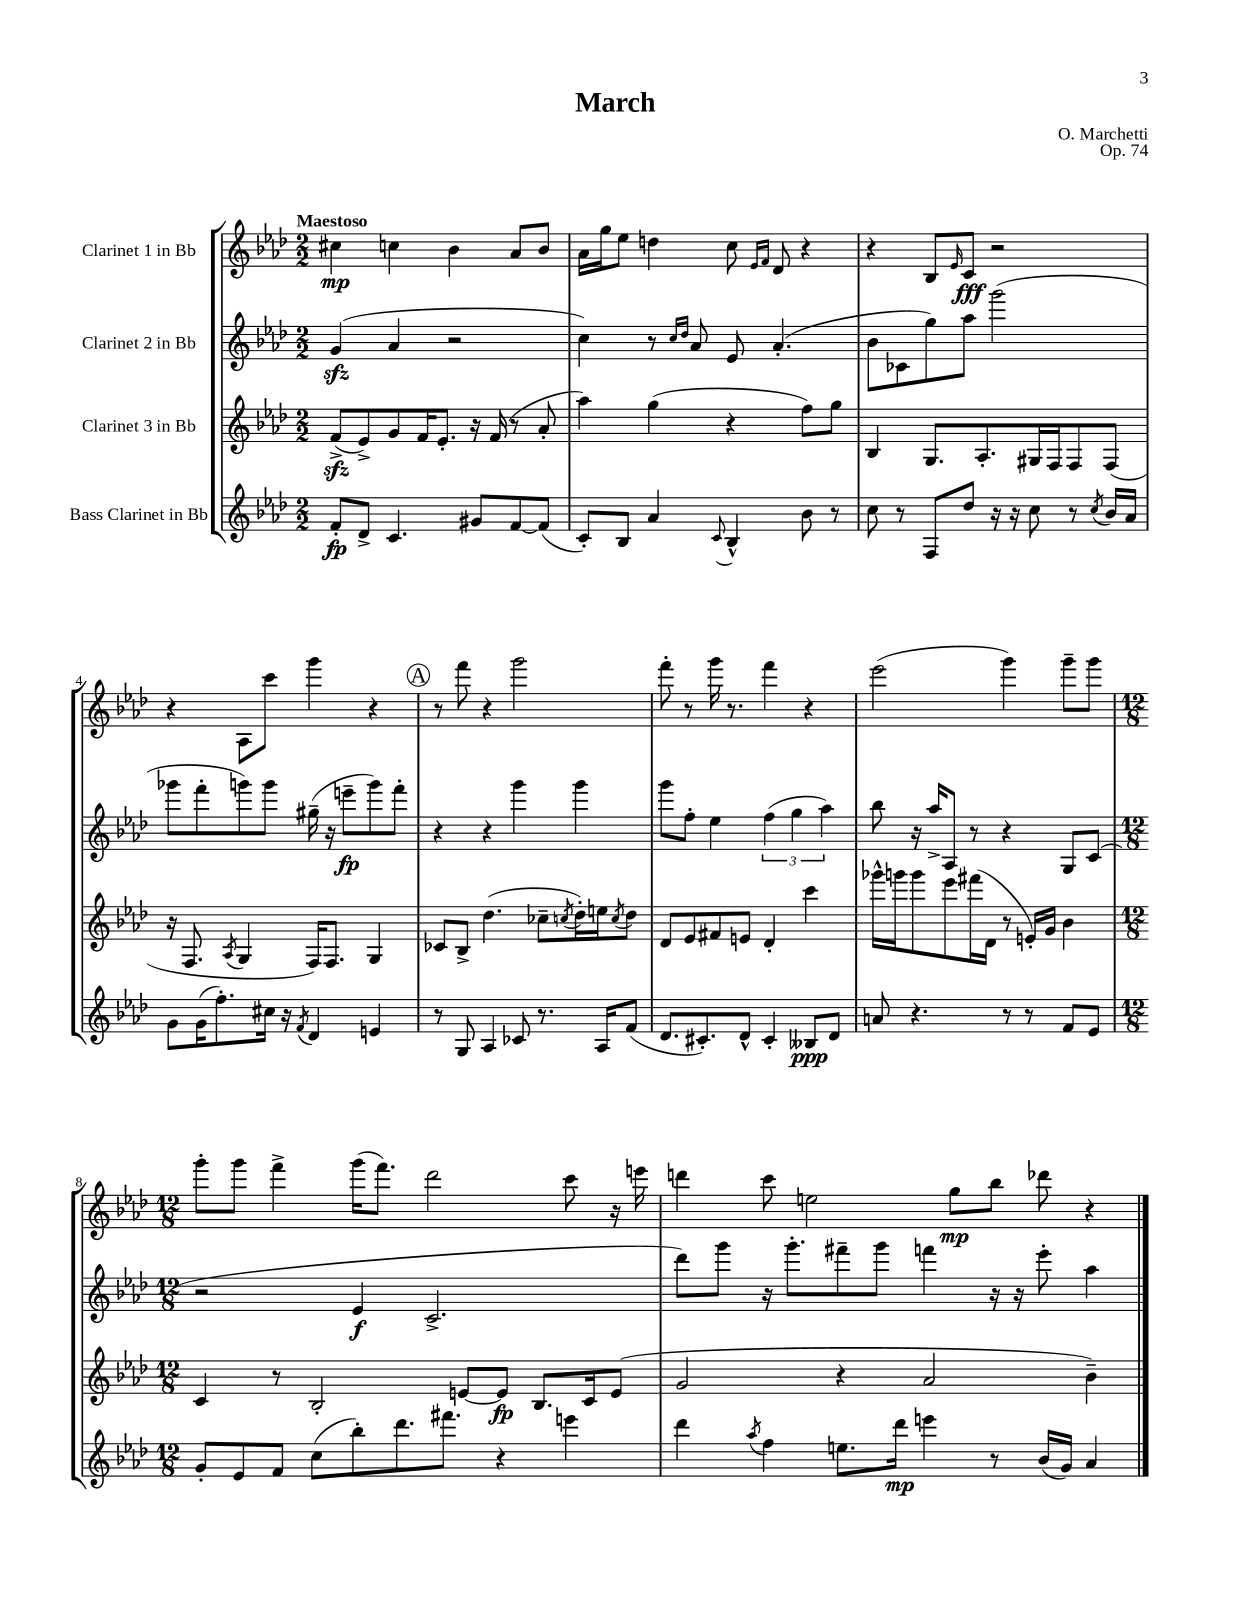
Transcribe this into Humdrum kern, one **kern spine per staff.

**kern	**dynam	**kern	**dynam	**kern	**dynam	**kern	**dynam
*part4	*part4	*part3	*part3	*part2	*part2	*part1	*part1
*staff4	*staff4	*staff3	*staff3	*staff2	*staff2	*staff1	*staff1
*I"Bass Clarinet in Bb	*	*I"Clarinet 3 in Bb	*	*I"Clarinet 2 in Bb	*	*I"Clarinet 1 in Bb	*
*clefG2	*	*clefG2	*	*clefG2	*	*clefG2	*
*k[b-e-a-d-]	*	*k[b-e-a-d-]	*	*k[b-e-a-d-]	*	*k[b-e-a-d-]	*
*M2/2	*	*M2/2	*	*M2/2	*	*M2/2	*
=1	=1	=1	=1	=1	=1	=1	=1
!	!	!	!	!	!	!LO:TX:a:B:t=Maestoso	!
8f'/L	fp	(8fzz^/L	.	(4gzz/	.	4cc#X\	mp
8d-^/J	.	8e-^/)	.	.	.	.	.
4.c/	.	8g/	.	4a-/	.	4ccn\	.
.	.	16f/K	.	.	.	.	.
.	.	8.e-'/J	.	.	.	.	.
.	.	.	.	2r	.	4b-\	.
8g#X/L	.	16r	.	.	.	.	.
.	.	(16f/	.	.	.	.	.
[8f/	.	8r	.	.	.	8a-/L	.
(8f/J]	.	8a-'/	.	.	.	8b-/J	.
=2	=2	=2	=2	=2	=2	=2	=2
8c'/L)	.	4aa-\)	.	4cc\)	.	16a-\LL	.
.	.	.	.	.	.	16gg\J	.
8B-/J	.	.	.	.	.	8ee-\J	.
4a-/	.	(4gg\	.	8r	.	4ddn\	.
.	.	.	.	16qqcc/LL	.	.	.
.	.	.	.	16qqdd-/JJ	.	.	.
.	.	.	.	8a-/	.	.	.
8qqc/	.	.	.	.	.	.	.
4B-^^/	.	4r	.	8e-/	.	8cc\	.
.	.	.	.	.	.	16qqe-/LL	.
.	.	.	.	.	.	16qqf/JJ	.
.	.	.	.	(4.a-'/	.	8d-/	.
8b-\	.	8ff\L)	.	.	.	4r	.
8r	.	8gg\J	.	.	.	.	.
=3	=3	=3	=3	=3	=3	=3	=3
8cc\	.	4B-/	.	8b-\L	.	4r	.
8r	.	.	.	8c-X\	.	.	.
8F/L	.	8.G/L	.	8gg\)	.	8B-/L	.
.	.	.	.	.	.	16qqe-/	.
8dd-/J	.	.	.	8aa-\J	.	8c/J	fff
.	.	8.A-'/	.	.	.	.	.
16r	.	.	.	(2ggg\	.	2r	.
16r	.	.	.	.	.	.	.
8cc\	.	16G#X/L	.	.	.	.	.
.	.	16F/J	.	.	.	.	.
8r	.	8F/	.	.	.	.	.
8qcc/	.	.	.	.	.	.	.
16b-/LL	.	(8F/J	.	.	.	.	.
16a-/JJ	.	.	.	.	.	.	.
!!LO:LB:g=z
=4	=4	=4	=4	=4	=4	=4	=4
8g\L	.	16r	.	8ggg-X\L	.	4r	.
.	.	8.F/	.	.	.	.	.
(16g\K	.	.	.	8fff'\	.	.	.
8.ff'\)	.	.	.	.	.	.	.
.	.	8qA-/	.	.	.	.	.
.	.	4G/	.	8gggn\)	.	8A-\L	.
16cc#X\Jk	.	.	.	8ggg\J	.	8ccc\J	.
16r	.	.	.	.	.	.	.
8qf/	.	.	.	.	.	.	.
4d-/	.	16F/KL)	.	(16gg#X~\	.	4ggg\	.
.	.	8.F/J	.	16r	.	.	.
.	.	.	.	8eeen~\L	fp	.	.
4en/	.	4G/	.	8ggg\)	.	4r	.
.	.	.	.	8fff'\J	.	.	.
!!LO:REH:place=s1:t=A
=5	=5	=5	=5	=5	=5	=5	=5
8r	.	8c-X/L	.	4r	.	8r	.
8G/	.	8B-^/J	.	.	.	8fff\	.
4A-/	.	(4.dd-\	.	4r	.	4r	.
8c-X/	.	.	.	4ggg\	.	2ggg\	.
8.r	.	8cc-X~\L	.	.	.	.	.
.	.	8qccn/	.	.	.	.	.
.	.	16dd-'\L)	.	4ggg\	.	.	.
16A-/KL	.	16een\J	.	.	.	.	.
.	.	8qcc/	.	.	.	.	.
(8f/J	.	8dd-\J	.	.	.	.	.
=6	=6	=6	=6	=6	=6	=6	=6
8.d-/L	.	8d-/L	.	8ggg\L	.	8fff'\	.
.	.	8e-/	.	8ff'\J	.	8r	.
8.c#X'/)	.	.	.	.	.	.	.
.	.	8f#X/	.	4ee-\	.	16ggg\	.
.	.	.	.	.	.	8.r	.
8d-^^/J	.	8en/J	.	.	.	.	.
4c#'/	.	4d-'/	.	(6ff\	.	4fff\	.
.	.	.	.	6gg\	.	.	.
8B--X/L	ppp	4ccc\	.	.	.	4r	.
.	.	.	.	6aa-\)	.	.	.
8d-/J	.	.	.	.	.	.	.
=7	=7	=7	=7	=7	=7	=7	=7
8an/	.	16ggg-X^^\LL	.	8bb-\	.	(2eee-\	.
.	.	16gggn\J	.	.	.	.	.
4.r	.	8ggg\	.	16r	.	.	.
.	.	.	.	16aa-^/KL	.	.	.
.	.	8eee-\	.	8A-/J	.	.	.
.	.	(16fff#X\L	.	8r	.	.	.
.	.	16d-\JJ	.	.	.	.	.
8r	.	8r	.	4r	.	4ggg\)	.
8r	.	16en'/LL)	.	.	.	.	.
.	.	16g/JJ	.	.	.	.	.
8f/L	.	4b-\	.	8G/L	.	8ggg~\L	.
8e-/J	.	.	.	(8c/J	.	8ggg\J	.
!!LO:LB:g=z
=8	=8	=8	=8	=8	=8	=8	=8
*M12/8	*	*M12/8	*	*M12/8	*	*M12/8	*
8g'/L	.	4c/	.	2r	.	8ggg'\L	.
8e-/	.	.	.	.	.	8ggg\J	.
8f/J	.	8r	.	.	.	4fff^\	.
(8cc\L	.	2B-'/	.	.	.	.	.
8bb-'\)	.	.	.	4e-/	f	(16ggg\KL	.
.	.	.	.	.	.	8.fff\J)	.
8.ddd-\	.	.	.	.	.	.	.
.	.	.	.	2.c^/	.	2ddd-\	.
8.fff#X\J	.	.	.	.	.	.	.
.	.	[8en/L	.	.	.	.	.
4r	.	8e/J]	fp	.	.	.	.
.	.	8.B-/L	.	.	.	.	.
4eeen\	.	.	.	.	.	8ccc\	.
.	.	16c/k	.	.	.	.	.
.	.	(8e/J	.	.	.	16r	.
.	.	.	.	.	.	16eeen\	.
=9	=9	=9	=9	=9	=9	=9	=9
4ddd-\	.	2g/	.	8ddd-\L)	.	4dddn\	.
.	.	.	.	8ggg\J	.	.	.
8qaa-/	.	.	.	.	.	.	.
4ff\	.	.	.	16r	.	8ccc\	.
.	.	.	.	8.ggg'\L	.	.	.
.	.	.	.	.	.	2een\	.
8.een\L	.	4r	.	8fff#X~\	.	.	.
.	.	.	.	8ggg\J	.	.	.
16ddd-\Jk	mp	.	.	.	.	.	.
4eeen\	.	2a-/	.	4fffn\	.	.	.
.	.	.	.	.	.	8gg\L	mp
8r	.	.	.	16r	.	8bb-\J	.
.	.	.	.	16r	.	.	.
(16b-/LL	.	.	.	8eee-'\	.	8ddd-X\	.
16g/JJ)	.	.	.	.	.	.	.
4a-/	.	4b-~\)	.	4aa-\	.	4r	.
==	==	==	==	==	==	==	==
*-	*-	*-	*-	*-	*-	*-	*-
